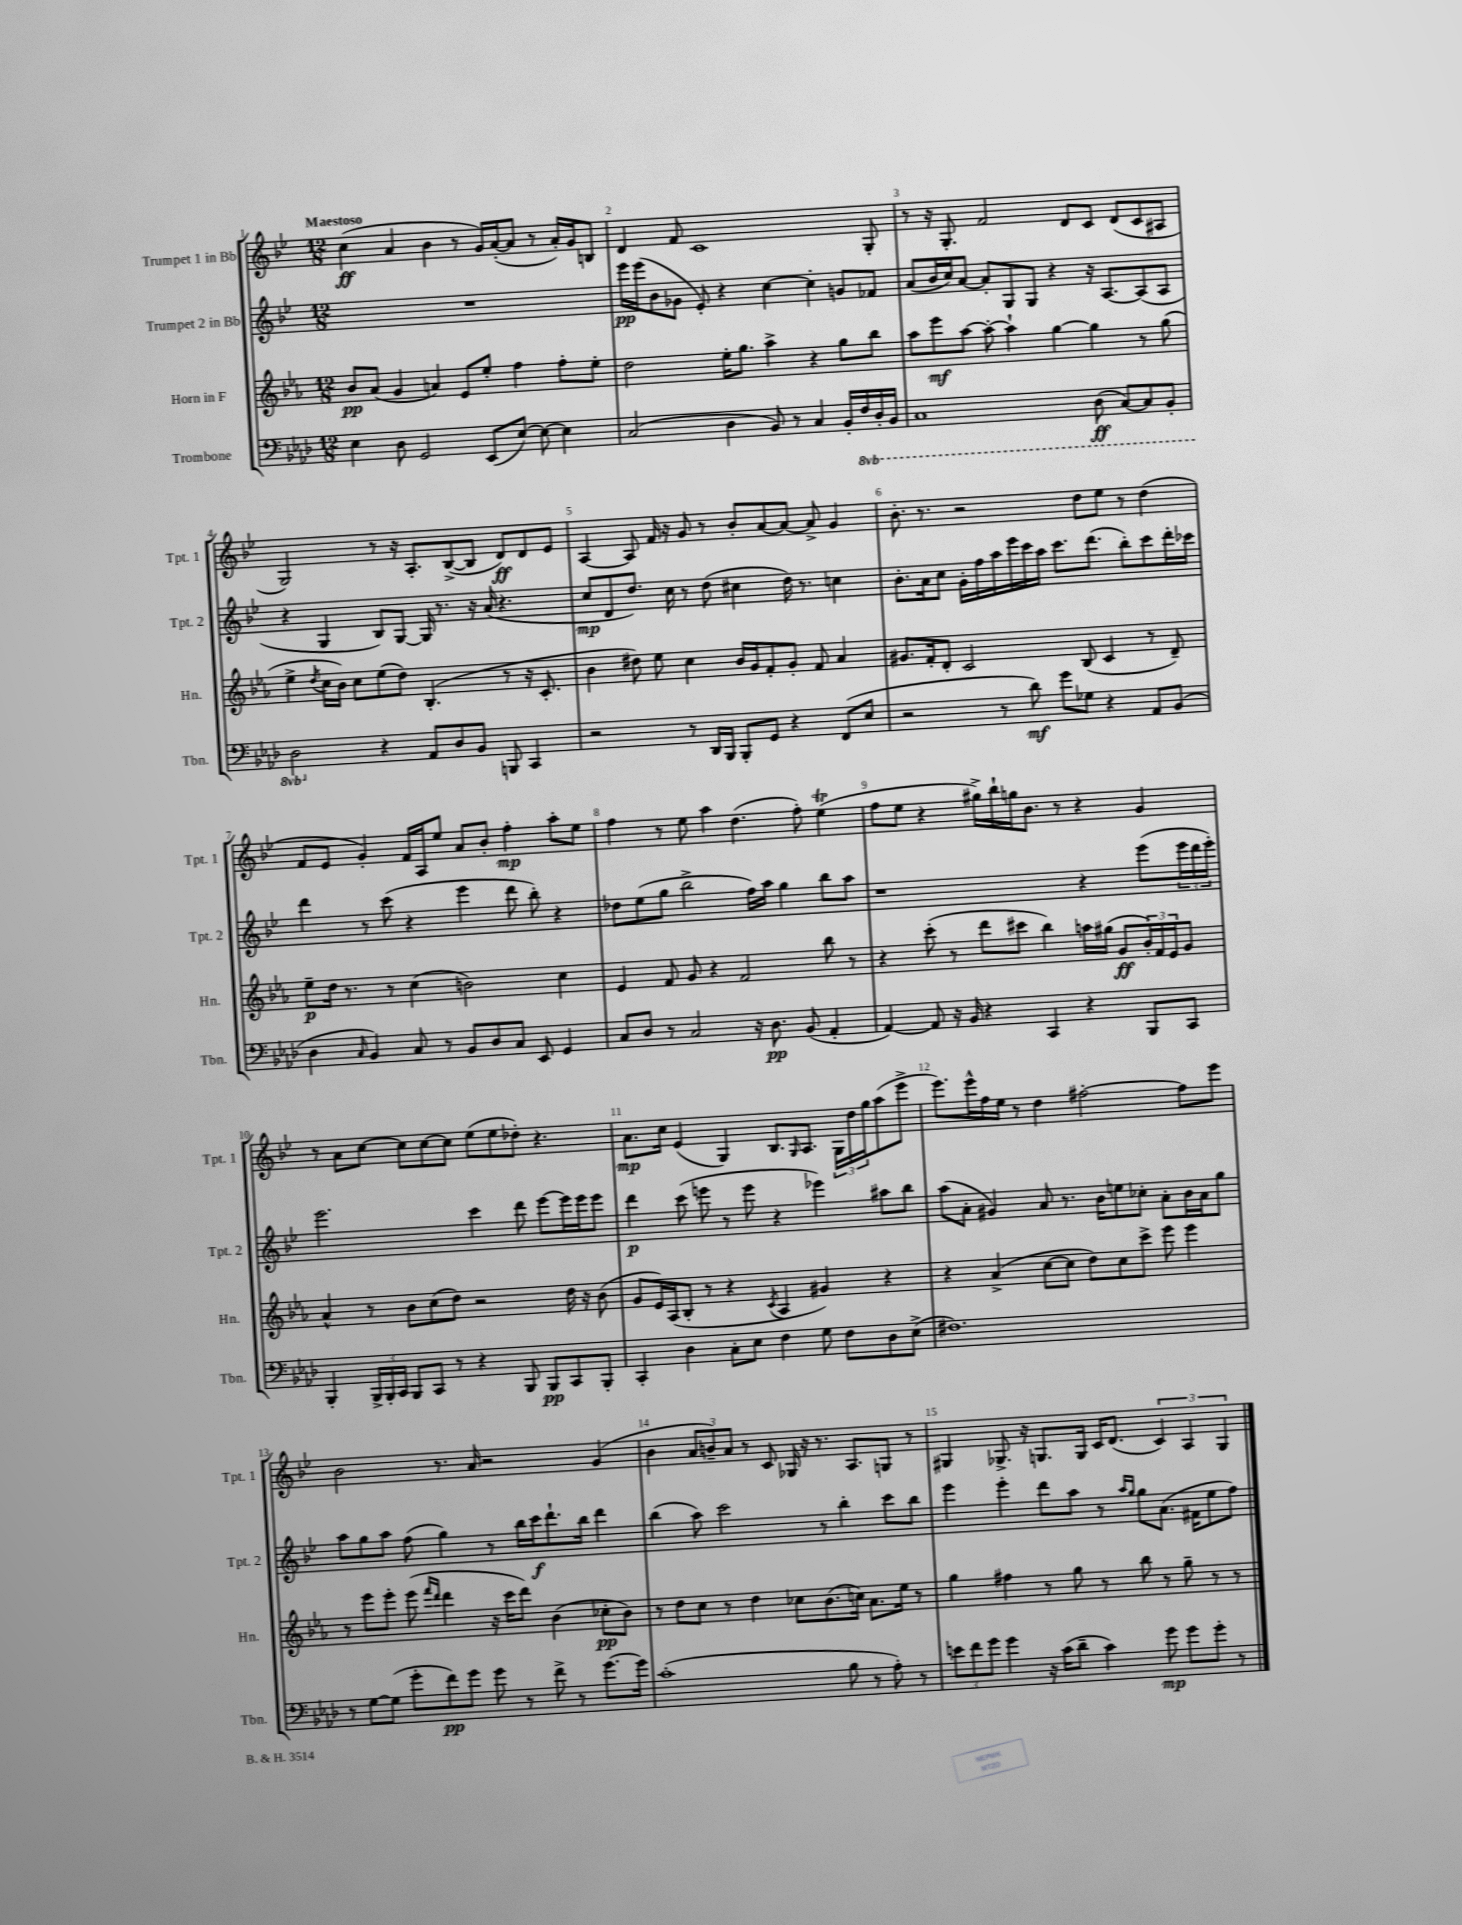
<<
\new StaffGroup <<
\new Staff = "s0" \with { instrumentName = "Trumpet 1 in Bb" shortInstrumentName = "Tpt. 1" } {
    \clef treble \key bes \major \numericTimeSignature \time 12/8 \tempo "Maestoso"
    c''4\ff( a'4 bes'4 r8 g'16) a'16~-.( a'8 r8 a'16-.) g'16 b8 |
    d'4 f'8 c'1 g8-. |
    r8 r16 g8.-. f'2 d'8 c'8 d'8( c'8 ais8 |
    g2) r8 r16 a8.-. bes8~->( bes8 d'8\ff) d'8 ees'8 |
    a4~ a8 f'16 r16 g'8 r8 bes'8-. a'8~ a'8~ a'8-> g'4 |
    bes'8.-. r8. r2 d''8 ees''8 r8 d''4( |
    f'8 ees'8 g'4-.) f'16 a16 ees''8 a'8 bes'8-. f''4-.\mp a''8-. ees''8 |
    f''4 r8 ees''8 a''4 d''4.( f''8-.) ees''4\trill( |
    f''8 ees''8 r4 gis''16->) bes''16-! g''16 bes'8. r8 r4 g'4 |
    r8 a'8 c''8~ c''8 c''8~ c''8 ees''8( ees''8 des''8-.) r4. |
    a'8.\mp c''16 ees'4( g4) bes8. \grace { g16 } a8. \tuplet 3/2 { g16 d''16 g''16 } a''8( ees'''8-> |
    ees'''8.) ees'''16-^ f''16 ees''16 r8 d''4 fis''2~-. fis''8 ees'''8 |
    bes'2 r8. a'16 r2 g'4( |
    bes'4 \tuplet 3/2 { a'8 b'8--) a'8 } r8 c'8 ges16 r16 r8. a8. g8 r8 |
    gis4 ges8.-> r16 g8. g16 c'16 d'8.( \tuplet 3/2 { c'4) a4 g4 } \bar "|." |
}
\new Staff = "s1" \with { instrumentName = "Trumpet 2 in Bb" shortInstrumentName = "Tpt. 2" } {
    \clef treble \key bes \major \numericTimeSignature \time 12/8
    R1. |
    ees'''16\pp ees'''16( bes'8 ges'8 ees'8-.) r4 c''4~ c''4-. g'8 fes'8 |
    a'8( bes'16 c''16) a'8~ a'8-. g8 g8 r4 r16 a8.~ a8( a8 |
    r4 g4 bes8) g8~ g16 r8. r16 a'16( r4. |
    c''8\mp d'8 d''8.) c''16 r8 d''8( cis''4 d''16) r8. c''4 |
    bes'8.-. a'16 c''8 g'16-. f''16 a''16 ees'''16 c'''16 a''16 c'''8. d'''8.( bes''8-.) c'''8 d'''16-. ces'''16 |
    d'''4 r8 c'''8( r4 ees'''4 d'''8 bes''8-.) r4 |
    des''8 ees''8( g''8 bes''2-> f''16) a''16 g''4 bes''8 a''8 |
    r1 r4 ees'''8( \tuplet 3/2 { ees'''16 d'''16 ees'''16-.) } |
    ees'''2. c'''4 d'''8 ees'''8~ ees'''16 ees'''16 ees'''8 |
    d'''4\p c'''8( e'''8 r8 e'''8 r4 ees'''4) ais''8 bes''8 |
    a''8( a'8-. gis'4) a'8 r8. bes'16 e''8 ces''8-. a'8-. bes'16 a'16 g''8 |
    a''8 g''8 a''8 f''8( g''4) r8 bes''16 c'''16\f d'''8.-! bes''16 d'''4 |
    bes''4( a''8) c'''2 r8 bes''4-. c'''8 bes''8 |
    ees'''4 ees'''4-. d'''8 a''8 r8 \grace { a''16 g''16 } g''8 a'8.( fis'16 ees''8 f''8) \bar "|." |
}
\new Staff = "s2" \with { instrumentName = "Horn in F" shortInstrumentName = "Hn." } {
    \clef treble \key ees \major \numericTimeSignature \time 12/8
    bes'8\pp aes'8( g'4 a'4) ees'8 ees''8-. f''4 f''8-. ees''8-. |
    d''2 ees''16-. g''8. aes''4-> r4 g''8 bes''8 |
    aes''8 ees'''8\mf aes''8~ aes''8~-. aes''4-! g''4~ g''4 r8 g''8( |
    ees''4-> \acciaccatura { d''8 } c''16 bes'16) c''8 ees''8( d''8) bes4.-.( r8 r16 c'8.-. |
    bes'4 dis''8) ees''8 c''4 bes'16 g'16 f'8-. g'8-. f'8 aes'4 |
    gis'8. f'16-. d'8-. c'2 bes8( c'4 r8 d'8--) |
    ees''8--\p d''16 r8. r8 c''4( b'2) c''4 |
    ees'4 f'8 g'8 r4 f'2 bes''8 r8 |
    r4 c'''8-.( r8 d'''8 cis'''8 bes''4) a''16 gis''16( g'8\ff \tuplet 3/2 { bes'16-.) f'16 ees'16 } g'8 |
    aes'4-^ r8 bes'8 c''8( d''8) r2 d''16 r16 bes'8( |
    g'8 ees'16) aes16( bes8-. r8 r4 \acciaccatura { c'8 } aes4 gis'4) r4 |
    r4 aes'4->( c''8~ c''8 d''8) c''8 c'''8-> ees'''8 ees'''4 |
    r8 ees'''8 ees'''8-. ees'''8( \grace { f'''16 d'''16 } d'''4 r16 c'''16 d'''8) bes'4( ces''8-.\pp bes'8) |
    r8 d''8 c''8 r8 d''4 ces''8 bes'8.( c''16) aes'8. ees''16 r8 |
    g''4 fis''4 r8 g''8 r8 bes''8 r8 g''8-- r8 r8 \bar "|." |
}
\new Staff = "s3" \with { instrumentName = "Trombone" shortInstrumentName = "Tbn." } {
    \clef bass \key aes \major \numericTimeSignature \time 12/8 \set Staff.ottavationMarkups = #ottavation-simple-ordinals
    ees4 des8 g,2 ees,8( ees8~) ees8~ ees4 |
    c2( des4 bes,8) r8 c4 bes,16-. \ottava #-1 f,16 des,16-. bes,,16 |
    c,1 des,8\ff( c,8~) c,8 bes,,8-. |
    des,2 \ottava #0 r4 aes,8 des8 bes,8 b,,8 c,4 |
    r2 r8 des,16 bes,,16 bes,,8-. g,8 r4 f,8( ees8 |
    r2 r8 des'8\mf) g'8 ges8 r4 aes,8 bes,8( |
    des4 \grace { c16 } bes,4) c8 r8 bes,8 des8 c8 ees,8 g,4 |
    c8 des8 r8 c2 r16 des8.\pp bes,8( aes,4-. |
    aes,4~) aes,8 r16 bes,16 r4 c,4 r4 bes,,8 c,8 |
    bes,,4-. \tuplet 3/2 { bes,,16-> bes,,16-. c,16 } bes,,8 c,8 r8 r4 bes,,8 bes,,8\pp c,8 bes,,8-. |
    c,4-. des4 c8-. ees8 f4 g8 f8 des8 ees8->( |
    fis1.) |
    r8 g8~ g8( g'8-. f'8\pp) g'8 g'8 r8 f'8-> r8 g'8.~ g'16 |
    c'1-.( bes8 r8 aes8-.) r8 |
    \tuplet 3/2 { e'8 f'8 g'8 } g'4 r16 c'16( des'8-- c'4) g'8\mp g'8 g'8-. r8 \bar "|." |
}
>>
>>
\layout { \context { \Score \override BarNumber.break-visibility = ##(#f #t #t) barNumberVisibility = #all-bar-numbers-visible } }
